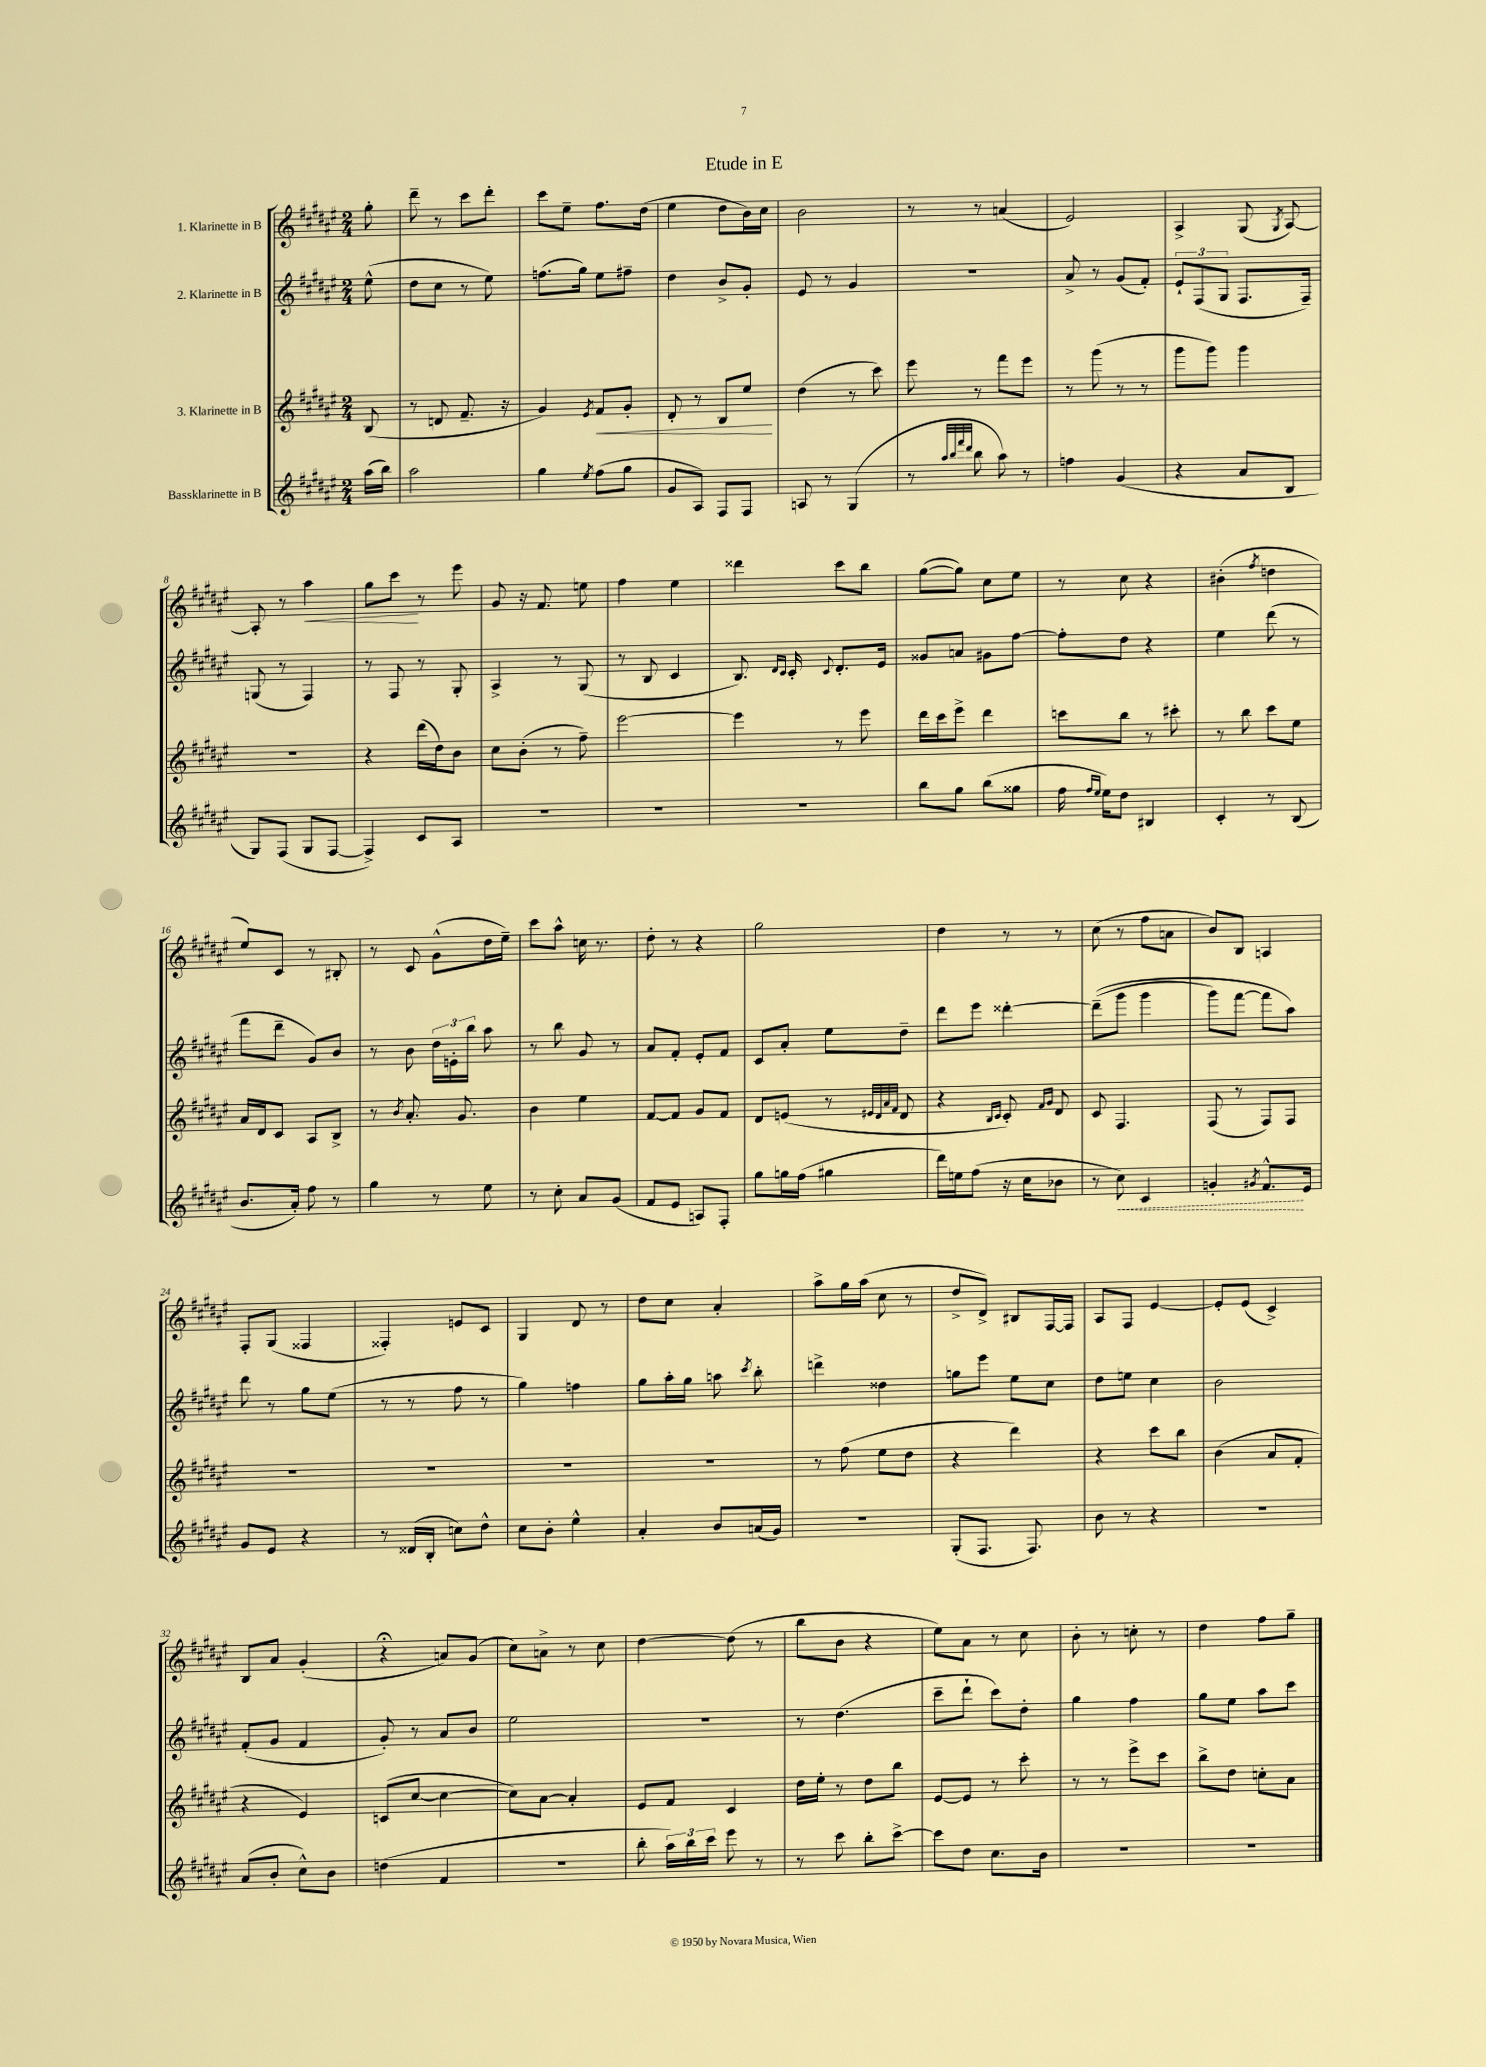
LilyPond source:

\header { title = "Etude in E" }
<<
\new StaffGroup <<
\new Staff = "s0" \with { instrumentName = "1. Klarinette in B" } {
    \clef treble \key fis \major \numericTimeSignature \time 2/4 \partial 8
    \autoBeamOff gis''8-. |
    dis'''8-- r8 cis'''8[ dis'''8]-. |
    cis'''8[ eis''8]-- fis''8.[ dis''16]( |
    eis''4 dis''8[ b'16) cis''16] |
    b'2 |
    r8 r8 a'4( |
    eis'2) |
    ais4-> gis8( \acciaccatura { gis8 } ais8~) |
    ais8-. r8 ais''4\< |
    gis''8[ cis'''8]\! r8 eis'''8 |
    gis'8 r16 fis'8. e''8 |
    fis''4 eis''4 |
    disis'''4 cis'''8[ b''8] |
    gis''8[~( gis''8]) cis''8[ eis''8] |
    r8 cis''8 r4 |
    bis'4-.( \acciaccatura { fis''8 } d''4 |
    eis''8[) cis'8] r8 bis8-. |
    r8 cis'8 gis'8[-^( dis''16 eis''16]--) |
    cis'''8[ ais''8]-^ c''16 r8. |
    dis''8-. r8 r4 |
    gis''2 |
    dis''4 r8 r8 |
    cis''8( r8 fis''8[ a'8] |
    b'8[) b8] a4 |
    fis8[-. gis8]( fisis4 |
    fisis4-.) e'8[ cis'8] |
    gis4 dis'8 r8 |
    dis''8[ cis''8] ais'4-. |
    ais''8[-> gis''16 ais''16]( cis''8 r8 |
    dis''8[-> dis'8]->) bis8[ fis16~ fis16] |
    ais8[ fis8] eis'4~ |
    eis'8[-. eis'8]( cis'4->) |
    b8[ ais'8] gis'4-.( |
    r4\fermata a'8[) gis'8]( |
    cis''8[) a'8]-> r8 cis''8 |
    dis''4~ dis''8( r8 |
    b''8[ b'8] r4 |
    eis''8[) ais'8] r8 cis''8 |
    b'8-. r8 c''8-. r8 |
    dis''4 fis''8[ gis''8]-- \bar "|." |
}
\new Staff = "s1" \with { instrumentName = "2. Klarinette in B" } {
    \clef treble \key fis \major \numericTimeSignature \time 2/4 \partial 8
    \autoBeamOff eis''8-^( |
    dis''8[ cis''8] r8 eis''8) |
    f''8.[( gis''16]) eis''8[ fis''8]-- |
    dis''4 b'8[-> gis'8]-. |
    eis'8 r8 gis'4 |
    R2 |
    ais'8-> r8 gis'8[( fis'8]-.) |
    \tuplet 3/2 { eis'8[-! fis8( gis8] } fis8.[ fis16]--) |
    g8( r8 fis4) |
    r8 fis8 r8 gis8-. |
    ais4-> r8 gis8( |
    r8 b8 cis'4 |
    b8.) \grace { dis'16[ cis'16] } cis'16-. \appoggiatura { cis'8 } dis'8.[-. eis'16] |
    gisis'8[ a'8] gis'8[ fis''8]~ |
    fis''8[-. dis''8] r4 |
    eis''4 dis'''8( r8 |
    fis'''8[ dis'''8]-- gis'8[) b'8] |
    r8 b'8 \tuplet 3/2 { dis''16[ e'16-. b''16] } ais''8 |
    r8 b''8 gis'8 r8 |
    ais'8[ fis'8]-. eis'8[-. fis'8] |
    cis'8[ ais'8]-. eis''8[ dis''8]-- |
    dis'''8[ eis'''8] disis'''4~-. |
    disis'''8[--(\( gis'''8] gis'''4 |
    gis'''8[) fis'''8]~ fis'''8[ ais''8]\) |
    dis'''8 r8 gis''8[ eis''8]( |
    r8 r8 fis''8 r8 |
    gis''4) f''4 |
    gis''8[ ais''16-. gis''16] a''8 \acciaccatura { cis'''8 } b''8-. |
    d'''4-> disis''4 |
    g''8[ eis'''8] eis''8[ cis''8] |
    dis''8[ e''8] cis''4 |
    b'2 |
    fis'8[-.( gis'8] fis'4 |
    gis'8-.) r8 ais'8[ b'8] |
    eis''2 |
    R2 |
    r8 dis''4.( |
    cis'''8[-- dis'''8]-! cis'''8[) dis''8]-. |
    gis''4 fis''4 |
    gis''8[ eis''8] ais''8[ cis'''8] \bar "|." |
}
\new Staff = "s2" \with { instrumentName = "3. Klarinette in B" } {
    \clef treble \key fis \major \numericTimeSignature \time 2/4 \partial 8
    \autoBeamOff b8( |
    r8 d'8 fis'8.-- r16 |
    gis'4) \acciaccatura { eis'8 } fis'8[\< gis'8]-. |
    dis'8-. r8 b8[ eis''8]\! |
    dis''4( r8 cis'''8) |
    eis'''8 r8 fis'''8[ eis'''8] |
    r8 gis'''8( r8 r8 |
    gis'''8[ gis'''8]) gis'''4 |
    r2 |
    r4 dis'''16[( dis''16) b'8] |
    cis''8[ b'8]-.( r8 fis''8--) |
    eis'''2~ |
    eis'''4 r8 eis'''8 |
    dis'''16[ cis'''16 eis'''8]-> dis'''4 |
    c'''8[ b''8] r8 cis'''8-. |
    r8 b''8 cis'''8[ eis''8] |
    ais'16[ dis'16 cis'8] ais8[ b8]-> |
    r8 \acciaccatura { b'8 } ais'8.-. gis'8. |
    b'4 eis''4 |
    fis'8[~ fis'8] gis'8[ fis'8] |
    dis'8[ e'8]( r8 \grace { eis'32[ dis'32 ais'32 fis'32] } dis'8 |
    r4 \grace { b16[ cis'16] } cis'8-.) \grace { fis'16[ gis'16] } dis'8 |
    cis'8 fis4. |
    fis8( r8 fis8[) fis8] |
    R2 |
    R2 |
    R2 |
    R2 |
    r8 fis''8( eis''8[ dis''8] |
    r4 dis'''4) |
    r4 cis'''8[ b''8] |
    b'4( ais'8[ fis'8]-. |
    r4 eis'4) |
    c'8[( cis''8]~ cis''4~ |
    cis''8[) ais'8]~ ais'4-. |
    eis'8[ fis'8] cis'4 |
    dis''16[ eis''16]-. r8 dis''8[ b''8] |
    eis'8[~ eis'8] r8 cis'''8-. |
    r8 r8 eis'''8[-> cis'''8] |
    b''8[-> dis''8] c''8[-. ais'8] \bar "|." |
}
\new Staff = "s3" \with { instrumentName = "Bassklarinette in B" } {
    \clef treble \key fis \major \numericTimeSignature \time 2/4 \partial 8
    \autoBeamOff ais''16[( b''16]) |
    ais''2 |
    gis''4 \acciaccatura { eis''8 } fis''8[( gis''8] |
    gis'8[ ais8]) fis8[ fis8] |
    a8 r8 gis4( |
    r8 \grace { ais''32[ b''32 fis'''32 dis'''32] } b''8 ais''8) r8 |
    f''4 gis'4( |
    r4 ais'8[ b8] |
    gis8[) fis8]( gis8[ fis8]~ |
    fis4->) cis'8[ ais8] |
    R2 |
    R2 |
    R2 |
    b''8[ gis''8] b''8[( gisis''8] |
    fis''16 \grace { fis''16[ eis''16] } eis''16[) dis''8] bis4 |
    cis'4-. r8 b8( |
    b'8.[ ais'16]-.) fis''8 r8 |
    gis''4 r8 eis''8 |
    r8 cis''8-. ais'8[ gis'8]( |
    fis'8[ eis'8] a8[) fis8]-. |
    gis''8[ g''16 fis''16]( gis''4 |
    dis'''16[) e''16 fis''8]( r16 cis''16[ bes'8] |
    r8 \once \override Hairpin.style = #'dashed-line cis''8\<) cis'4 |
    g'4-. \acciaccatura { gis'8 } fis'8.[-^\! eis'16] |
    gis'8[ eis'8] r4 |
    r8 disis'16[( b16]-. c''8[) dis''8]-^ |
    cis''8[ b'8]-. eis''4-^ |
    ais'4-. b'8[ a'16( gis'16]) |
    R2 |
    gis8[-.( fis8.] fis8.) |
    b'8 r8 r4 |
    r2 |
    ais'8[( b'8]-. cis''8[-^) b'8] |
    d''4( fis'4 |
    r2 |
    b''8-. \tuplet 3/2 { ais''16[) b''16 cis'''16] } eis'''8 r8 |
    r8 cis'''8 b''8[-. cis'''8]~-> |
    cis'''8[ dis''8] cis''8.[ b'16] |
    R2 |
    r2 \bar "|." |
}
>>
>>
